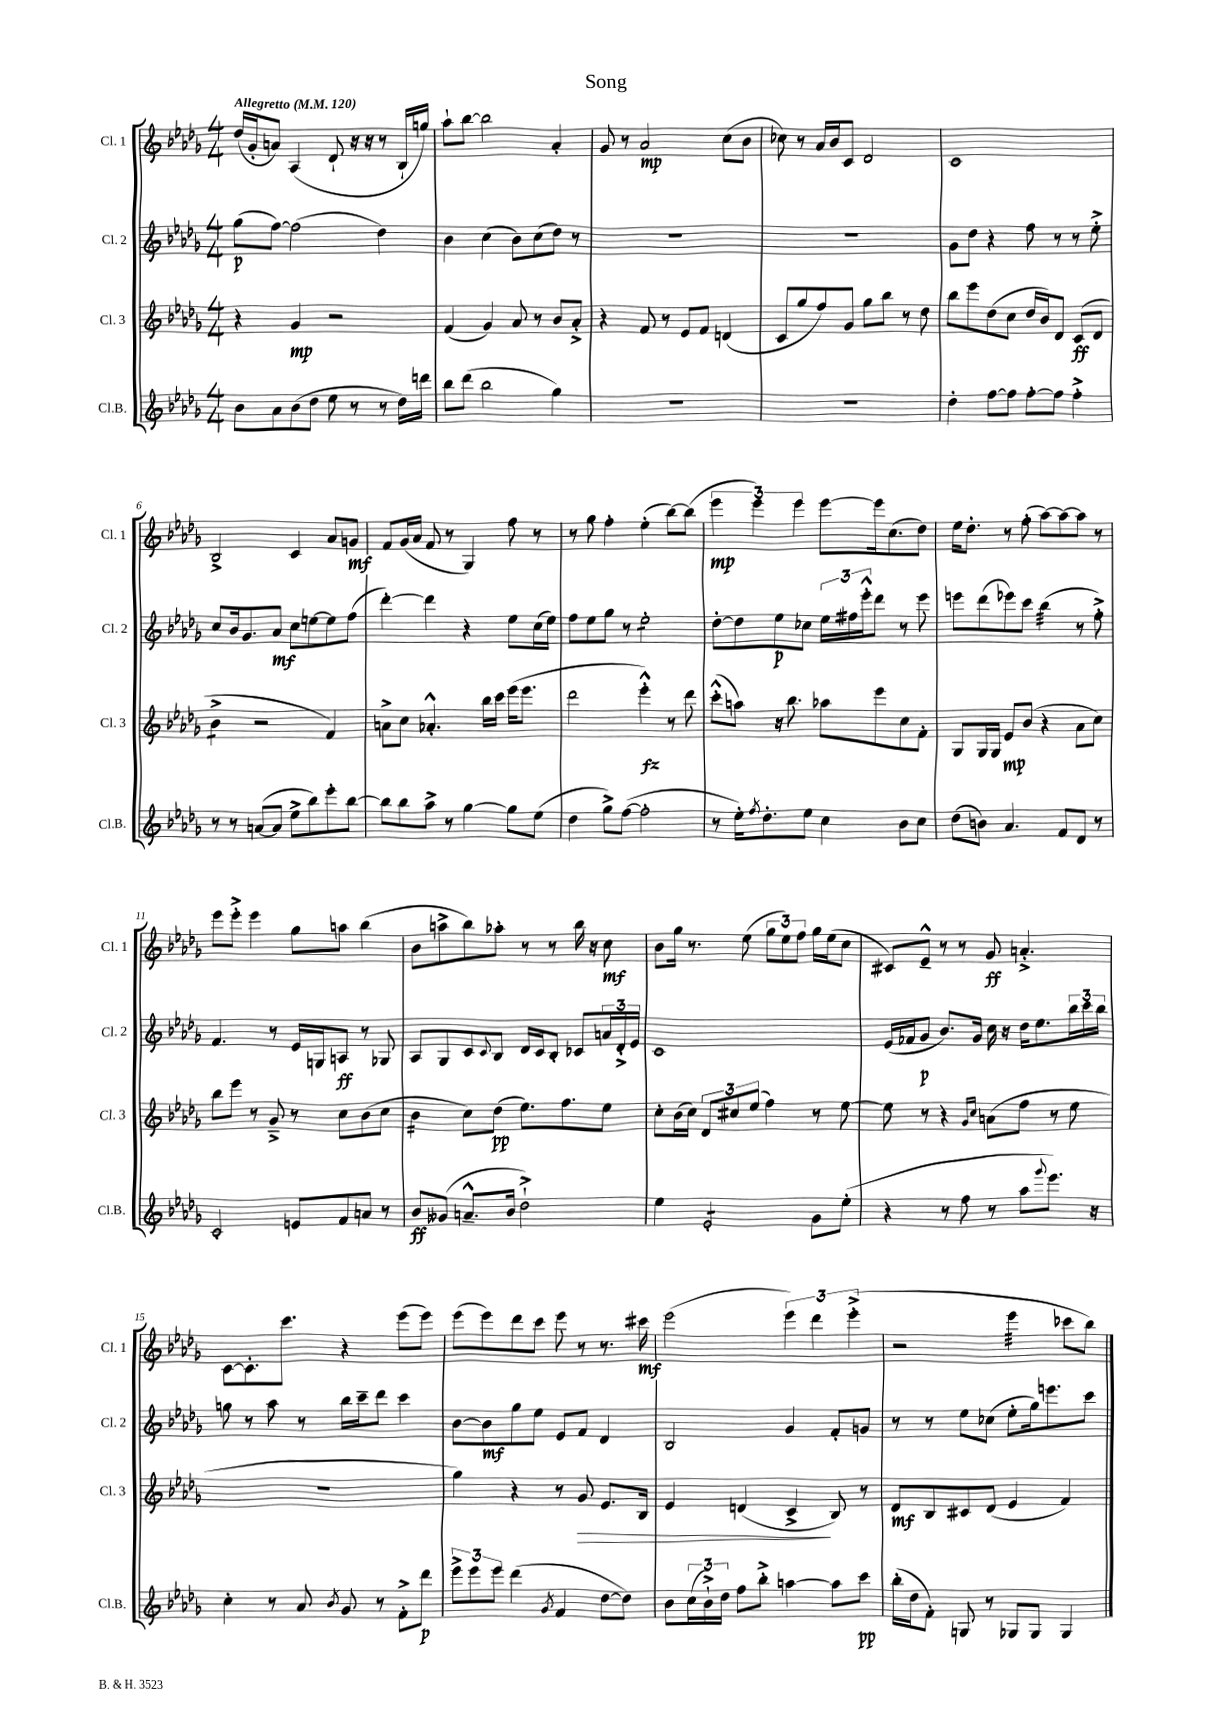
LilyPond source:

\header { title = "Song" }
<<
\new StaffGroup <<
\new Staff = "s0" \with { instrumentName = "Cl. 1" shortInstrumentName = "Cl. 1" } {
    \clef treble \key des \major \numericTimeSignature \time 4/4 \tempo "Allegretto" 4 = 120
    des''16( ges'16-. a'8) aes4( des'8-! r16 r16 r8 bes16-! g''16) |
    aes''8-! bes''8~ bes''2 aes'4-. |
    ges'8 r8 aes'2\mp c''8( bes'8 |
    ces''8) r8 aes'16 bes'16 c'8 des'2 |
    c'1 |
    bes2-> c'4 aes'8 g'8\mf |
    f'8 ges'16( aes'16 f'8 r8 ges4) f''8 r8 |
    r8 ges''8 f''4-. ees''4-.( bes''8~) bes''8( |
    \tuplet 3/2 { ees'''4\mp ees'''4) ees'''4 } ees'''8~ ees'''16 c''8.( des''8) |
    ees''16 des''8.-. r8 f''8-.( aes''8~) aes''8~ aes''8 r8 |
    ees'''8 ees'''8-.-> ees'''4 ges''8 a''8 bes''4( |
    bes'8 a''8-> bes''8) aes''8-. r8 r8 bes''16 r16 c''8\mf |
    bes'8 ges''16 r8. ees''8( \tuplet 3/2 { ges''8 ees''8) f''8 } ges''16 ees''16( c''8 |
    cis'8) ees'8---^ r8 r8 ges'8\ff a'4.-.-> |
    c'8~ c'8.-. c'''8. r4 ees'''8( ees'''8) |
    ees'''8( ees'''8) des'''8 c'''8 ees'''8 r8 r8. cis'''16\mf |
    ees'''2( \tuplet 3/2 { ees'''4) des'''4 ees'''4-.->( } |
    r2 ees'''4:32 ces'''8 bes''8) \bar "|." |
}
\new Staff = "s1" \with { instrumentName = "Cl. 2" shortInstrumentName = "Cl. 2" } {
    \clef treble \key des \major \numericTimeSignature \time 4/4
    ges''8\p( f''8~) f''2( des''4) |
    bes'4 c''4( bes'8) c''8( des''8) r8 |
    R1 |
    R1 |
    ges'8 des''8 r4 f''8 r8 r8 ees''8-.-> |
    c''8 bes'16 ges'8. aes'8\mf c''8 e''8~ e''8 f''8( |
    des'''4~-.) des'''4 r4 ees''8 c''16( ees''16) |
    f''8 ees''8 ges''8 r8 ees''2:8-. |
    des''8~-. des''8 ees''8\p ces''8 \tuplet 3/2 { ees''16 fis''16 ees'''16-.-^ } des'''8 r8 ees'''8 |
    e'''8 des'''8( ees'''8) c'''8 bes''4:32( r8 f''8-.->) |
    f'4. r8 ees'16 g16 a8\ff r8 ges8 |
    aes8 ges8 c'8 \appoggiatura { c'8 } bes8 des'16 c'16 bes8-. ces'8 \tuplet 3/2 { a'16 des'16-.-> ees'16 } |
    c'1 |
    ees'16( fes'16 ges'8\p bes'8.) ges'16 c''16 r16 des''16 ees''8. \tuplet 3/2 { bes''16 c'''16 bes''16 } |
    g''8 r8 aes''8 r8 bes''16 c'''16-- des'''8 c'''4 |
    bes'8~ bes'8\mf ges''8 ees''8 ees'8 f'8 des'4 |
    bes2 ges'4 f'8-. g'8 |
    r8 r8 ees''8 ces''8( ees''8-. ges''16) e'''8. c'''8 \bar "|." |
}
\new Staff = "s2" \with { instrumentName = "Cl. 3" shortInstrumentName = "Cl. 3" } {
    \clef treble \key des \major \numericTimeSignature \time 4/4
    r4 ges'4\mp r2 |
    f'4( ges'4) aes'8 r8 bes'8 aes'8-.-> |
    r4 f'8 r8 ees'8 f'8 d'4( |
    c'8 ges''8 f''8) ges'8 ges''8 bes''8 r8 des''8 |
    bes''8 ees'''8 des''8( c''8 des''16 bes'16) des'8 c'8\ff( des'8 |
    bes'4:8-> r2 f'4) |
    a'8-> c''8 aes'4.-.-^ bes''16 c'''16 ees'''16( ees'''8. |
    des'''2 ees'''4-.-^\fz) r8 des'''8 |
    c'''8-.-^( a''8) r16 bes''8. aes''8 ees'''8 c''8 f'8-. |
    ges8 ges16 ges16 ees'8\mp bes'8( r4 aes'8 c''8) |
    bes''8 ees'''8 r8 ges'8---> r8 c''8 bes'8( c''8 |
    bes'4:16 c''8) des''8\pp( ees''8.) f''8. ees''8 |
    c''8-. bes'16( c''16) \tuplet 3/2 { des'8 cis''8 ees''8( } f''4) r8 ees''8~ |
    ees''8 r8 r4 \grace { ges'16 c''16 } a'8( f''8 r8 ees''8 |
    R1 |
    ges''4) r4 r8 ges'8\> ees'8. bes16 |
    ees'4 d'4( c'4->\! bes8) r8 |
    des'8\mf bes8 cis'8 des'8( ees'4 f'4) \bar "|." |
}
\new Staff = "s3" \with { instrumentName = "Cl.B." shortInstrumentName = "Cl.B." } {
    \clef treble \key des \major \numericTimeSignature \time 4/4
    bes'8 aes'8 bes'8( des''8 ees''8 r8 r8 des''16) d'''16 |
    bes''8 des'''8( bes''2 ges''4) |
    R1 |
    R1 |
    des''4-. f''8~ f''8 f''8~-. f''8 f''4-.-> |
    r8 r8 a'8~( a'8 ees''8-> bes''8) ees'''8-. bes''8~ |
    bes''8 bes''8 aes''8-> r8 ges''4~ ges''8 ees''8( |
    des''4 ges''8->) f''8~( f''2-. |
    r8 ees''16-.) \acciaccatura { f''8 } des''8.-. ees''8 c''4 bes'8 c''8 |
    des''8( b'8) aes'4. f'8 des'8 r8 |
    c'2-. e'8 f'8 a'8 r8 |
    bes'8\ff geses'8( a'8.---^ bes'16 des''2-!->) |
    ees''4 ees'2:8-. ges'8 ees''8-.( |
    r4 r8 f''8 r8 aes''8 \appoggiatura { ges'''8 } ees'''8.) r16 |
    c''4-. r8 aes'8 \acciaccatura { bes'8 } ges'8 r8 f'8-.-> des'''8\p |
    \tuplet 3/2 { ees'''8-> ees'''8 ees'''8 } des'''4( \acciaccatura { ges'8 } f'4 des''8~ des''8) |
    bes'8 \tuplet 3/2 { c''16( bes'16-!->) des''16 } f''8 bes''8-.-> a''4~ a''8 c'''8\pp |
    bes''16-.( des''16 f'8-.) g8 r8 ges8 ges8 ges4 \bar "|." |
}
>>
>>
